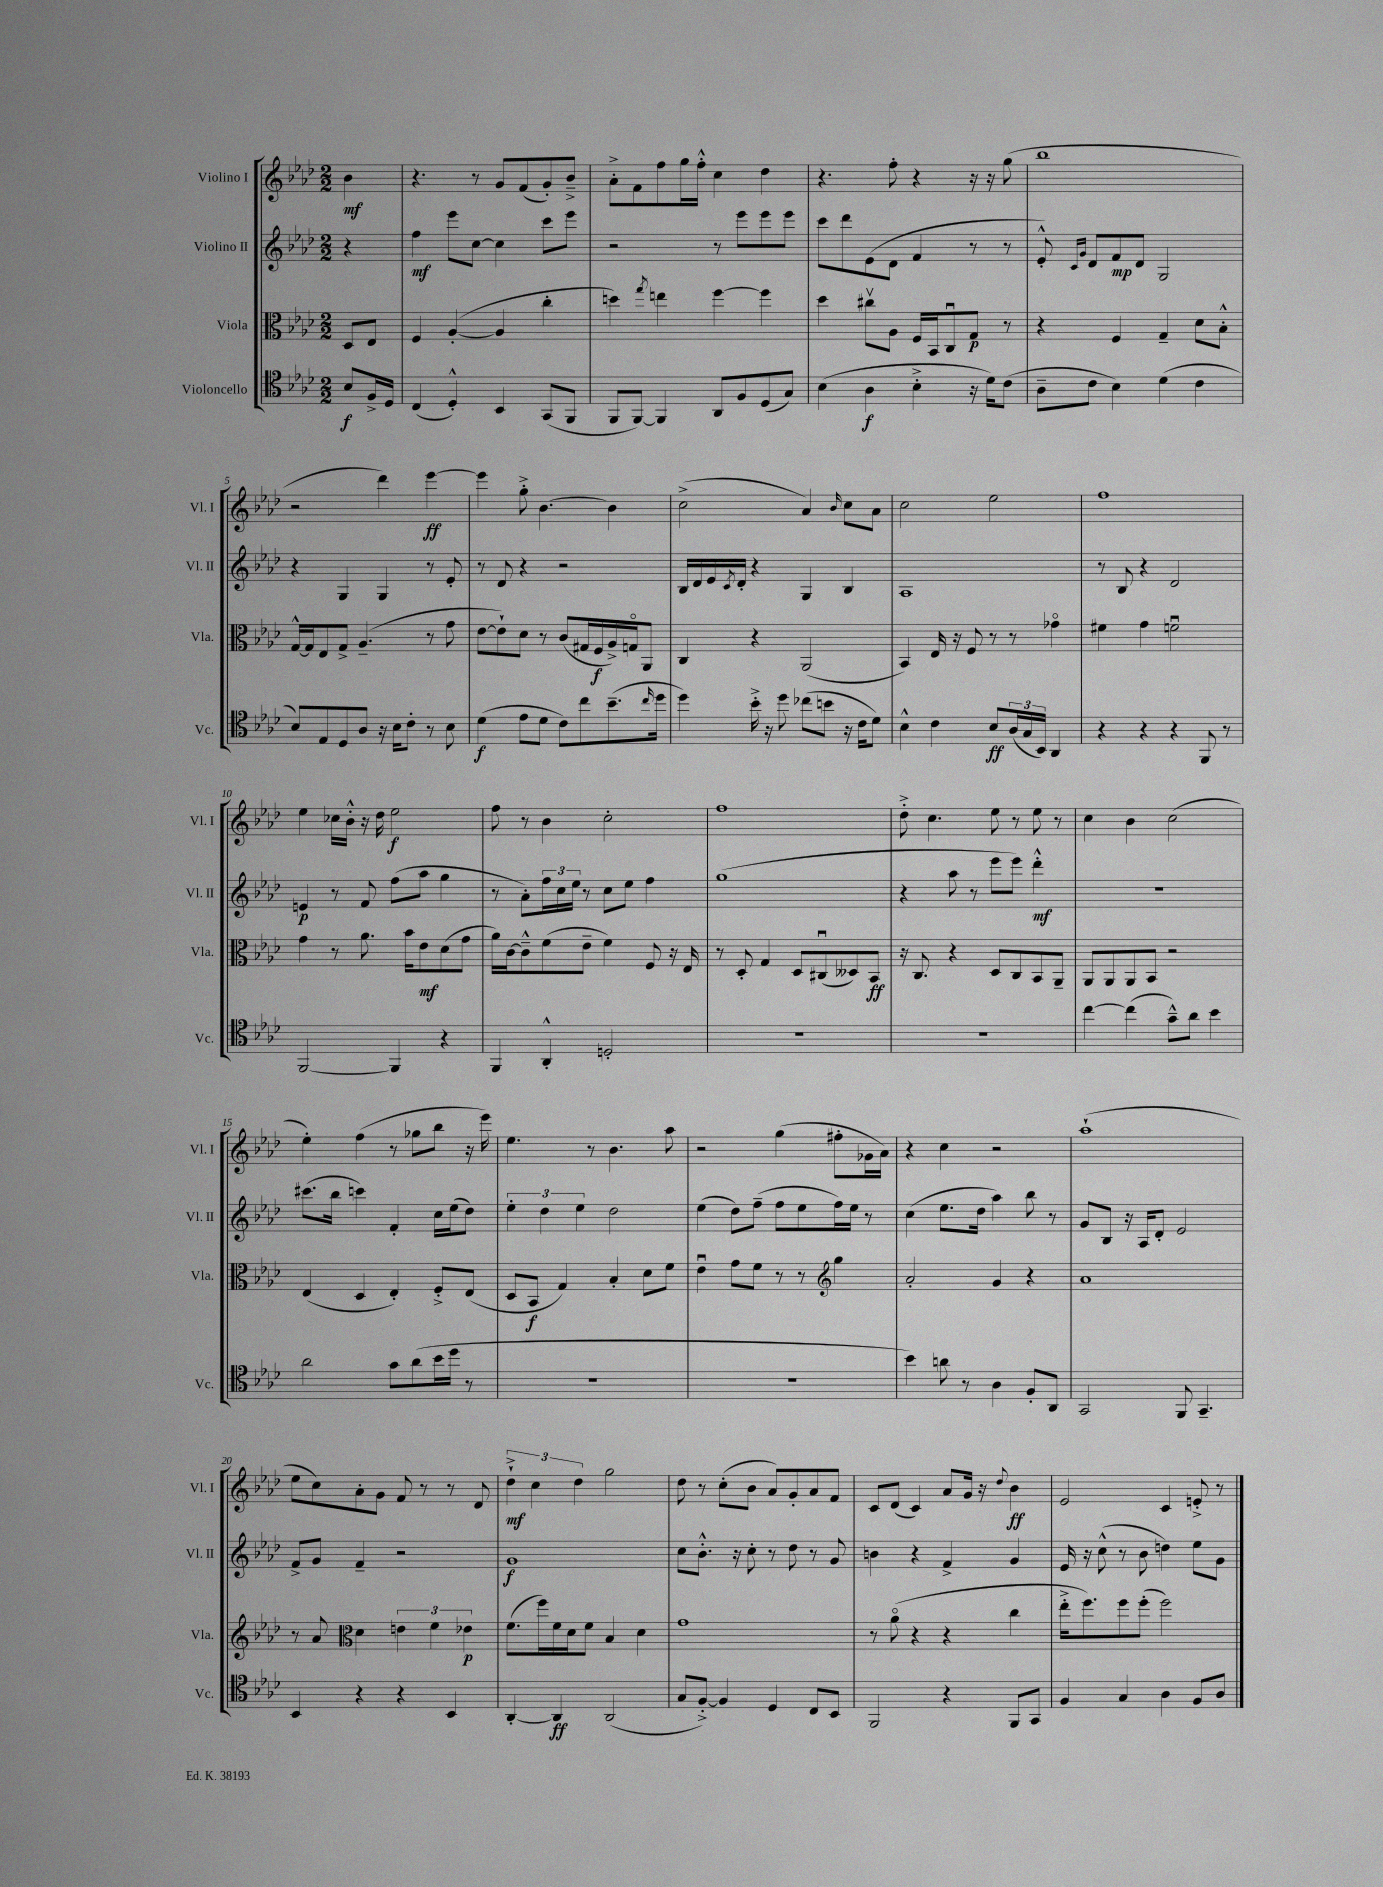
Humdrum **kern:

**kern	**kern	**kern	**kern
*staff4	*staff3	*staff2	*staff1
*clefC4	*clefC3	*clefG2	*clefG2
*k[b-e-a-d-]	*k[b-e-a-d-]	*k[b-e-a-d-]	*k[b-e-a-d-]
*M2/2	*M2/2	*M2/2	*M2/2
8B-	8D-	4r	4b-
16F^	8E-	.	.
16D-	.	.	.
=	=	=	=
(4C	4F	4ff	4.r
4D-'^^)	([4A-'	8eee-	.
.	.	[8cc	8r
4BB-	4A-]	4cc]	8g
.	.	.	(8f
(8GG	4cc'	8ccc	8g')
8FF	.	8eee-	8b-~^
=	=	=	=
8FF	4dd)	2r	8a-'^
[8FF)	.	.	8f
.	8qgg	.	.
4FF]	4ee	.	8ff
.	.	.	16gg
.	.	.	16ff'^^
8AA-	[4ff	8r	4cc
8F	.	8eee-	.
(8D-	4ff]	8eee-	4dd-
8G)	.	8eee-	.
=	=	=	=
(4B-	4dd-	8ccc	4.r
.	.	8ddd-	.
4A-	8cc#v	(8e-	.
.	8A-	8d-	8ff'
4B-'^	16F	4f	4r
.	16BB-	.	.
.	8Cu	.	.
16r	8G	8r	16r
16d-)	.	.	16r
(8c	8r	8r	(8gg
=	=	=	=
8A-~	4r	8e-'^^)	1bb-
.	.	16qqc	.
.	.	16qqg	.
8c	.	8d-	.
4B-)	4F	8f	.
.	.	8d-	.
(4d-	4G~	2G	.
4c	8d-	.	.
.	8B-'^^	.	.
=	=	=	=
8B-)	[16G^^	4r	2r
.	16G]	.	.
8E-	8E-	.	.
8D-	8G^	4G	.
8A-	(4.A-~	.	.
16r	.	4G	4ddd-)
16B-	.	.	.
8c'	.	.	.
8r	8r	8r	[4eee-
8B-	8g	8e-'	.
=	=	=	=
(4d-	[8e-	8r	4eee-]
.	8e-`])	8d-	.
8e-	8d-	4r	8gg'^
8d-	8r	.	[4.b-
8c)	(8c	2r	.
8cc	16G#	.	.
.	16F	.	.
(8.b-~	16A-^)	.	4b-]
.	16Go	.	.
.	8AA-	.	.
16qqcc	.	.	.
16dd-	.	.	.
=	=	=	=
4dd-)	4C	16B-	(2cc^
.	.	16d-	.
.	.	16e-	.
.	.	8qc	.
.	.	16d-'	.
16b-'^	4r	4r	.
16r	.	.	.
8dd-	.	.	.
(8cc-	(2AA-	4G	4a-)
8b	.	.	.
.	.	.	16qqb-
16r	.	4B-	8cc
16c	.	.	.
8d-)	.	.	8a-
=	=	=	=
4B-^^	4BB-)	1A-	2cc
4c	16E-	.	.
.	16r	.	.
.	8F	.	.
8B-	8r	.	2ee-
(24A-	8r	.	.
24G	.	.	.
24BB-)	.	.	.
4AA-	4g-o	.	.
=	=	=	=
4r	4f#	8r	1ff
.	.	8B-	.
4r	4g	4r	.
4r	2fu	2d-	.
8FF	.	.	.
8r	.	.	.
=	=	=	=
[2FF	4g	4e	4ee-
.	8r	8r	16cc-
.	.	.	16b-'^^
.	8.a-	8f	16r
.	.	.	16dd-
4FF]	.	(8ff	2ee-
.	16b-	.	.
.	8e-	8aa-	.
4r	(8d-	4gg	.
.	8g	.	.
=	=	=	=
4FF	16a-)	8r	8ff
.	[16c	.	.
.	8c~^^]	8a-')	8r
4AA-'^^	(8f	24ff	4b-
.	.	24cc	.
.	.	24ee-	.
.	8e-~	8r	.
2D'	4f)	8cc	2cc'
.	.	8ee-	.
.	8F	4ff	.
.	16r	.	.
.	16E-	.	.
=	=	=	=
1r	8r	(1gg	1ff
.	8D-'	.	.
.	4G	.	.
.	8D-	.	.
.	(8C#u	.	.
.	8D--)	.	.
.	8BB-	.	.
=	=	=	=
1r	16r	4r	8dd-'^
.	8.C	.	.
.	.	.	4.cc
.	4r	8aa-	.
.	.	8r	.
.	8D-	8eee-	8ee-
.	8C	8eee-)	8r
.	8BB-	4ddd-'^^	8ee-
.	8AA-~	.	8r
=	=	=	=
[4cc	8AA-	1r	4cc
.	8AA-	.	.
(4cc]	8AA-	.	4b-
.	8BB-	.	.
8g~^^)	2r	.	(2cc
8a-	.	.	.
4b-	.	.	.
=	=	=	=
2a-	(4E-	(8.ccc#	4ee-')
.	.	16bb-	.
.	4D-	4ccc)	(4ff
8g	4E-')	4f'	8r
(8a-	.	.	8gg-
16b-	8F'^	16cc	8bb-
16dd-	.	(16ee-	.
8r	(8E-	8dd-)	16r
.	.	.	16eee-)
=	=	=	=
1r	8D-	6ee-'	4.ee-
.	8BB-	.	.
.	.	6dd-	.
.	4G)	.	.
.	.	6ee-	.
.	.	.	8r
.	4B-'	2dd-	4.b-
.	8d-	.	.
.	8f	.	8aa-
=	=	=	=
1r	4e-u	(4ee-	2r
.	8g	8dd-)	.
.	8f	(8ff~	.
.	8r	8ff	(4gg
.	8r	8ee-	.
*	*clefG2	*	*
.	4gg	16ff)	8ff#'
.	.	16ee-	.
.	.	8r	16g-
.	.	.	16a-)
=	=	=	=
4b-)	2a-'	(4cc	4r
8a	.	8.ee-	4cc
8r	.	.	.
.	.	16dd-	.
4A-	4g	4aa-)	2r
8F'	4r	8bb-	.
8AA-	.	8r	.
=	=	=	=
2GG	1a-	8g	(1aa-`
.	.	8B-	.
.	.	16r	.
.	.	16A-	.
.	.	8d-'	.
8FF	.	2e-	.
4.GG~	.	.	.
=	=	=	=
4BB-	8r	8f^	8ee-
.	8a-	8g	8cc)
*	*clefC3	*	*
4r	4d-	4f~	8a-'
.	.	.	8g
4r	6e	2r	8f
.	.	.	8r
.	6f	.	.
4BB-	.	.	8r
.	6e-	.	.
.	.	.	8d-
=	=	=	=
[4AA-'	(8.f	1g	6dd-`^
.	.	.	6cc
.	16ff)	.	.
4AA-]	16f	.	.
.	16d-	.	.
.	.	.	6dd-
.	8f	.	.
(2AA-	4B-	.	2gg
.	4d-	.	.
=	=	=	=
8G	1g	8cc	8dd-
[8F'^)	.	8.b-'^^	8r
4F]	.	.	(8cc'
.	.	16r	.
.	.	8cc'	8b-
4D-	.	8r	8a-)
.	.	8dd-	8g'
8C	.	8r	8a-
8BB-	.	8g	8f
=	=	=	=
2FF	8r	4b	8c
.	(8a-o	.	(8d-
.	4r	4r	4c)
4r	4r	4f^	8a-
.	.	.	16g
.	.	.	16r
.	.	.	8qqdd-
8FF	4cc	4g	4b-
8GG	.	.	.
=	=	=	=
4F	16ee-'^	16e-	2e-
.	8.ff)	16r	.
.	.	(8cc^^	.
4G	8ff	8r	.
.	(8ff'	8b-	.
4A-	2ff)	4dd)	4c
8F	.	8ee-	8e'^
8A-	.	8g	8r
==	==	==	==
*-	*-	*-	*-
